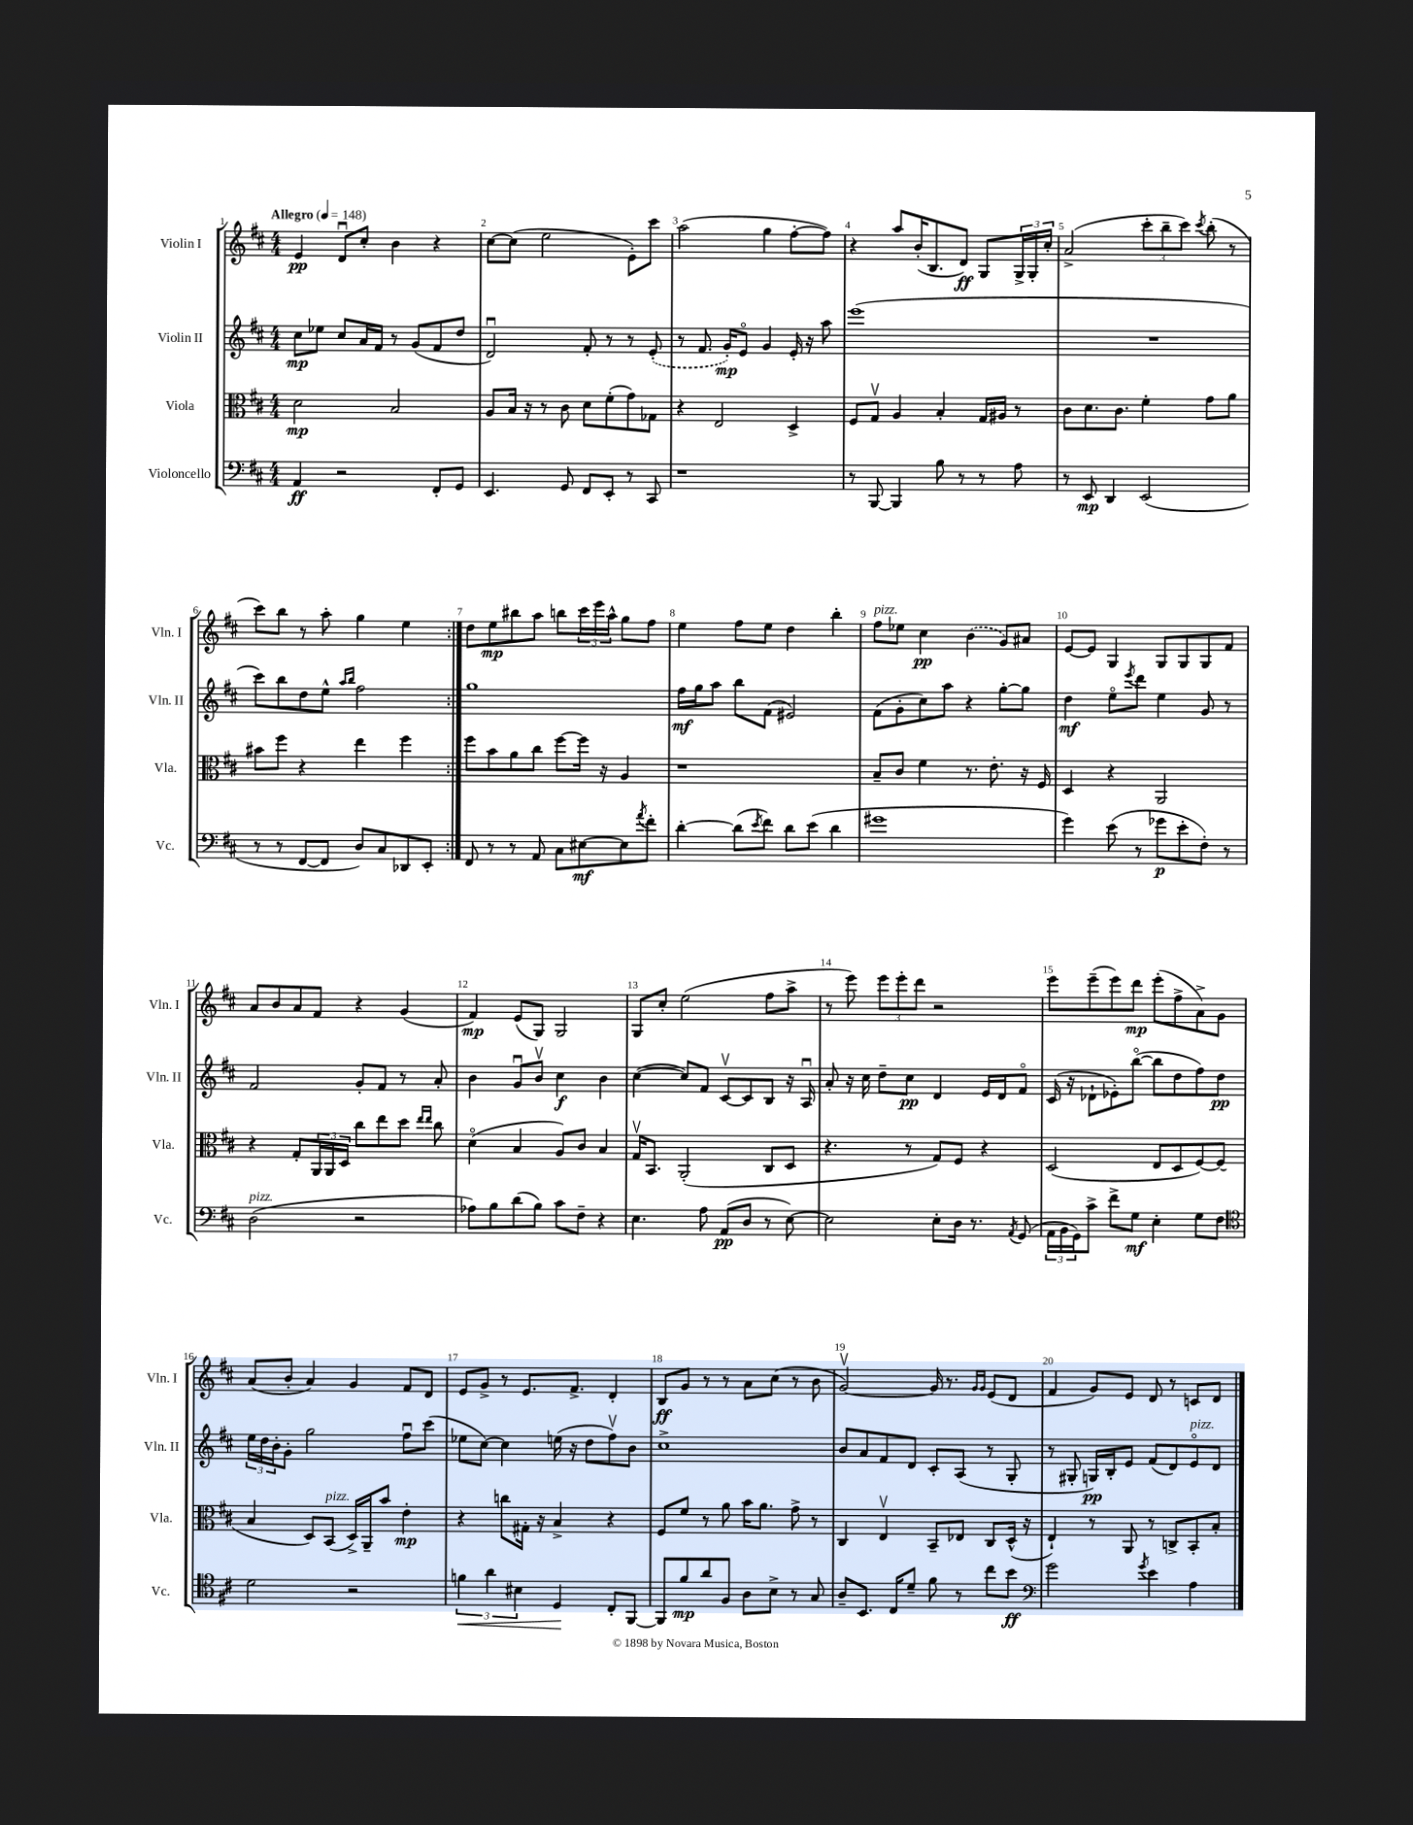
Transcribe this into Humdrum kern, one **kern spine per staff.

**kern	**kern	**kern	**kern
*staff4	*staff3	*staff2	*staff1
*clefF4	*clefC3	*clefG2	*clefG2
*k[f#c#]	*k[f#c#]	*k[f#c#]	*k[f#c#]
*M4/4	*M4/4	*M4/4	*M4/4
*MM148	*MM148	*MM148	*MM148
4AA/	2d\	8cc#\L	4e/
.	.	8ee-\J	.
2r	.	8cc#/L	8du/L
.	.	16a/L	8cc#'/J
.	.	16f#/JJ	.
.	2B/	8r	4b\
.	.	(8g/L	.
8FF#'/L	.	8f#/	4r
8GG/J	.	8dd/J	.
=	=	=	=
4.EE/	8A/L	2du/)	[8cc#\L
.	16B/Jk	.	(8cc#\]J
.	16r	.	.
.	8r	.	2ee\
8GG/	8c#\	.	.
8FF#/L	8d\L	8f#'/	.
8EE'/J	(8f#'\	8r	.
8r	8g\)	8r	8e'\L)
8CC#/	8G-\J	(8e'/	8ccc#\J
=	=	=	=
1r	4r	8r	(2aa\
.	.	8.f#/	.
.	2E/	.	.
.	.	16g'/LK)	.
.	.	8eo/J	.
.	.	4g/	4gg\
.	4D^/	16e'/	[8ff#'\L
.	.	16r	.
.	.	8aa\	8ff#\]J)
=	=	=	=
8r	8F#/L	(1eee	4r
[8BBB/	8Gv/J	.	.
4BBB/]	4A/	.	8aa/L
.	.	.	(16b'/K
.	.	.	8.B/
8B\	4B'/	.	.
8r	.	.	8d/J)
8r	16G/LL	.	8G/L
.	16A#/JJ	.	.
8A\	8r	.	24G^/L
.	.	.	24G'/
.	.	.	24cc#'/JJ
=	=	=	=
8r	8c#\L	1r	(2a^/
8EE/	8.d\	.	.
4DD/	.	.	.
.	8.c#\J	.	.
(2EE/	4f#'\	.	12ccc#'\L
.	.	.	12bb~\
.	.	.	12ccc#\J)
.	.	.	8qccc#/
.	8g\L	.	(8bb'\
.	8a\J	.	8r
=	=	=	=
8r	8b#\L	8ccc#\L)	8ccc#\L)
8r	8ff#\J	8bb\	8bb\J
[8FF#/L	4r	8dd\	8r
8FF#/]J	.	8ee^^\J	8aa'\
.	.	16qqaa/LL	.
.	.	16qqbb/JJ	.
8D/L)	4ee\	2ff#\	4gg\
8C#/	.	.	.
8DD-/	4ff#\	.	4ee\
8EE'/J	.	.	.
=:|!	=:|!	=:|!	=:|!
8FF#/	8ff#\L	1gg	8dd\L
8r	8b\	.	8ee\
8r	8a\	.	8bb#\
8AA/	8cc#\J	.	8aa\J
8C#\L	[8ff#\L	.	8bb\L
[8E#\	16ff#\]Jk	.	24ccc#\L
.	.	.	24eee\
.	16r	.	.
.	.	.	24aa^^\JJ
8E#\]	4A/	.	8gg\L
8qa/	.	.	.
8f#'\J	.	.	8ff#\J
=	=	=	=
[4d'\	1r	16ff#\LL	4ee\
.	.	16gg\J	.
.	.	8aa\J	.
(8d\]L	.	8bb\L	8ff#\L
8qe/	.	.	.
8f#\J)	.	(8f#\J	8ee\J
8d\L	.	2e#/)	4dd\
(8e\J	.	.	.
4d\	.	.	4bb'\
=	=	=	=
1g#	8B~/L	(8f#\L	8ff#\L
.	8c#/J	8g'\	8ee-\J
.	4f#\	8cc#\)	4cc#\
.	.	8aa\J	.
.	8.r	4r	(4b\
.	8.e'\	.	.
.	.	[8gg'\L	8g/L)
.	16r	8gg\]J	8a#/J
.	16F#/	.	.
=	=	=	=
4g\)	4D/	4dd\	[8e/L
.	.	.	8e/]J
(8e\	4r	8eeo\L	4G/
.	.	8qeee/	.
8r	.	8ddd\J	.
8g-\L	2AA/	4ee\	8G/L
8e'\	.	.	8G/
8F#'\J)	.	8g/	8G/
8r	.	8r	8f#/J
=	=	=	=
(2D\	4r	2f#/	8a/L
.	.	.	8b/
.	8G'/L	.	8a/
.	24AA/L	.	8f#/J
.	24AA/	.	.
.	24D/JJ	.	.
2r	8cc#\L	8g'/L	4r
.	8ee\	8f#/J	.
.	8dd\J	8r	(4g/
.	16qqee/LL	.	.
.	16qqee/JJ	.	.
.	8cc#\	8a'/	.
=	=	=	=
8A-\L)	(4do\	4b\	4f#/)
8B\	.	.	.
(8d\	4B/	8gu/L	(8e/L
8B\J)	.	8bv/J	8G/J)
8c#\L	8A/L)	4cc#\	2G/
8F#~\J	8c#/J	.	.
4r	4B/	4b\	.
=	=	=	=
4.E\	16Gv/LK	([4cc#\	8G/L
.	8.BB/J	.	.
.	.	.	8cc#'/J
.	(2AA'/	8cc#/]L)	(2ee\
8A\	.	8f#/J	.
(8AA/L	.	[8c#v/L	.
8D/J	.	8c#/]	.
8r	8C#/L	8B/J	8ff#\L
[8E\)	8D/J	16r	8aa^\J
.	.	16Au/	.
=	=	=	=
2E\]	4.r	8a'/	8r
.	.	16r	8eee\)
.	.	16cc#\	.
.	.	8dd~\L	12eee\L
.	.	.	12eee'\
.	8r	8cc#\J	.
.	.	.	12ddd\J
8E'\L	8G/L)	4d/	2r
16D\Jk	8F#/J	.	.
8.r	.	.	.
.	4r	16e/LL	.
.	.	16d/J	.
8qAA/	.	.	.
(8GG/	.	8f#o/J	.
=	=	=	=
24AA\LL	(2D/	(16c#/	8eee\L
24BB\	.	.	.
.	.	16r	.
24GG\J)	.	.	.
8c#^\J	.	8d-`\L	(8eee~\
8f#^\L	.	8e-'\)	8eee\)
8G\J	.	([8bbo\J	8ddd\J
4E'\	8E/L	8bb\]L	(8eee'\L
.	8D/	8dd\	8ff#^\
8G\L	[8F#/)	8ff#\)	8a^\)
8F#\J	(8F#/]J	8dd\J	8g\J
=	=	=	=
*clefC4	*	*	*
2d\	4B/	24ee\LL	(8a/L
.	.	24dd\	.
.	.	24b'\J	.
.	.	8g'\J	8b'/J
.	8D/L)	2gg\	4a/)
.	(8BB/J	.	.
2r	16D^/LL)	.	4g/
.	16AA~/J	.	.
.	8b/J	.	.
.	4e'\	8ff#u\L	8f#/L
.	.	(8ccc#\J	8d/J
=	=	=	=
6f\	4r	8ee-\L	8e/L
.	.	[8cc#\J)	8g^/J
6a\	.	.	.
.	8cc\L	4cc#\]	8r
6B#\	.	.	.
.	16G#'\Jk	.	8.e/L
.	16r	.	.
4D/	4B^/	(16ee\	.
.	.	16r	8.f#^/J
.	.	8dd\L	.
8C#'/L	4r	8ff#v\)	4d'/
[8FF#/J	.	8b\J	.
=	=	=	=
8FF#/]L	8F#/L	1cc#^	8B/L
8f#/	8f#/J	.	8g/J
8a/	8r	.	8r
8F#/J	8a\	.	8r
8A\L	16b\LK	.	8a\L
.	8.a\J	.	.
8B^\J	.	.	(8cc#\J
8r	8g^\	.	8r
8G/	8r	.	8b\
=	=	=	=
8A~/L	4C#/	8b/L	[2gv/)
8.BB/J	.	8a/	.
.	4Ev/	8f#/	.
16C#/LK	.	.	.
8d~/J	.	8d/J	.
8f#\	8BB~/L	8c#'/L	16g/]
.	.	.	8.r
8r	8E-/J	(8A/J	.
.	.	.	16qqg/LL
.	.	.	16qqg/JJ
8cc#\L	8C#/L	8r	(8e/L
8b\J	(16D^^/Jk	8G'/	8d/J
.	16r	.	.
=	=	=	=
*clefF4	*	*	*
2g\	4E`/)	8r	4f#/
.	.	8G#'/	.
.	8r	16G/LL)	8g/L)
.	.	16B'/J	.
.	8AA/	8e/J	8e/J
8qg/	.	.	.
4e\	8r	(8f#/L	8d/
.	8C^/L	8d/)	8r
4A\	8BB'/	8eo/	8c/L
.	8B'/J	8d/J	8d/J
==	==	==	==
*-	*-	*-	*-
